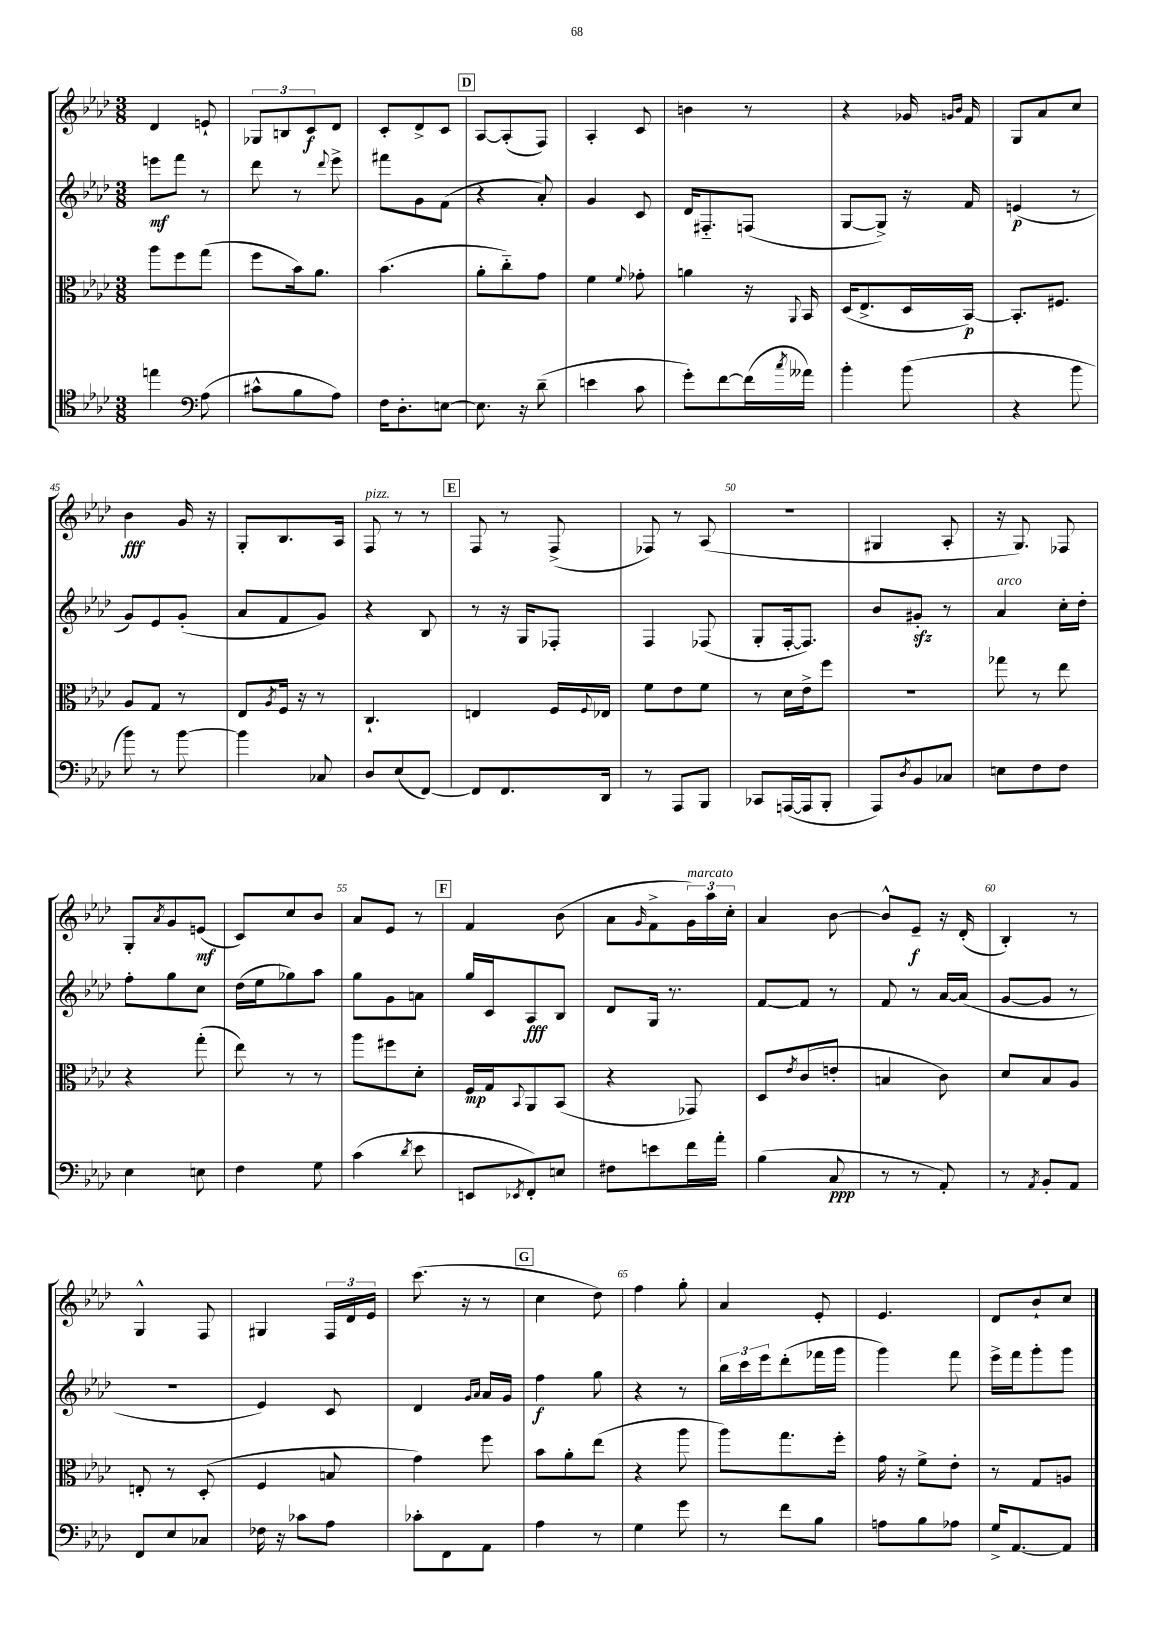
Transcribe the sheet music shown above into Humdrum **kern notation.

**kern	**dynam	**kern	**dynam	**kern	**dynam	**kern	**dynam
*part4	*part4	*part3	*part3	*part2	*part2	*part1	*part1
*staff4	*staff4	*staff3	*staff3	*staff2	*staff2	*staff1	*staff1
*clefC4	*	*clefC3	*	*clefG2	*	*clefG2	*
*k[b-e-a-d-]	*	*k[b-e-a-d-]	*	*k[b-e-a-d-]	*	*k[b-e-a-d-]	*
*M3/8	*	*M3/8	*	*M3/8	*	*M3/8	*
=37	=37	=37	=37	=37	=37	=37	=37
4een\	.	8aa-\L	.	8eeen\L	mf	4d-/	.
.	.	8ff\	.	8fff\J	.	.	.
*clefF4	*	*	*	*	*	*	*
(8A-\	.	(8gg\J	.	8r	.	8en`/	.
=38	=38	=38	=38	=38	=38	=38	=38
8c#X^^\L	.	8ff\L	.	8ddd-\	.	12G-X/L	.
.	.	.	.	.	.	12Bn/	.
8B-\	.	16b-\k)	.	8r	.	.	.
.	.	.	.	.	.	12c/	f
.	.	8.a-\J	.	.	.	.	.
.	.	.	.	8qqddd-/	.	.	.
8A-\J)	.	.	.	8eee-^\	.	8d-/J	.
=39	=39	=39	=39	=39	=39	=39	=39
16F\KL	.	(4.b-\	.	8fff#X\L	.	8c'/L	.
8.D-'\	.	.	.	.	.	.	.
.	.	.	.	8g\	.	8d-^/	.
[8En\J	.	.	.	(8f\J	.	8c/J	.
!!LO:REH:place=s1:t=D
=40	=40	=40	=40	=40	=40	=40	=40
8.E\]	.	8a-'\L	.	4r	.	[8A-/L	.
.	.	8cc\)	.	.	.	(8A-'/]	.
16r	.	.	.	.	.	.	.
(8d-~\	.	8g\J	.	8a-'/)	.	8F/J)	.
=41	=41	=41	=41	=41	=41	=41	=41
4en\	.	4f\	.	4g/	.	4A-'/	.
.	.	8qqf/	.	.	.	.	.
8c\	.	8g-X'\	.	8c/	.	8c/	.
=42	=42	=42	=42	=42	=42	=42	=42
8g'\L)	.	4an\	.	16d-/KL	.	4bn\	.
.	.	.	.	8.F#X/	.	.	.
[8f\	.	.	.	.	.	.	.
(16f\L]	.	16r	.	(8Fn/J	.	8r	.
8qcc/	.	8qqAA-/	.	.	.	.	.
16a--X\JJ)	.	16BB-/	.	.	.	.	.
=43	=43	=43	=43	=43	=43	=43	=43
4b-'\	.	(16D-/KL	.	[8G/L	.	4r	.
.	.	8.E-^/	.	.	.	.	.
.	.	.	.	8G^/J])	.	.	.
(8b-\	.	16D-/L	.	16r	.	16g-X/	.
.	.	.	.	.	.	16qqgn/LL	.
.	.	.	.	.	.	16qqb-/JJ	.
.	.	[16BB-/JJ)	p	16f/	.	16f/	.
=44	=44	=44	=44	=44	=44	=44	=44
4r	.	8.BB-'/L]	.	(4en/	p	8G/L	.
.	.	.	.	.	.	8a-/	.
.	.	8.F#X/J	.	.	.	.	.
8b-\	.	.	.	8r	.	8cc/J	.
!!LO:LB:g=z
=45	=45	=45	=45	=45	=45	=45	=45
8b-\)	.	8A-/L	.	8g/L)	.	4b-\	fff
8r	.	8G/J	.	8e-/	.	.	.
[8b-\	.	8r	.	(8g'/J	.	16g/	.
.	.	.	.	.	.	16r	.
=46	=46	=46	=46	=46	=46	=46	=46
4b-\]	.	8E-/L	.	8a-/L	.	8G'/L	.
.	.	8qA-/	.	.	.	.	.
.	.	16F/Jk	.	8f/	.	8.B-/	.
.	.	16r	.	.	.	.	.
8C-X/	.	8r	.	8g/J)	.	.	.
.	.	.	.	.	.	16A-/Jk	.
=47	=47	=47	=47	=47	=47	=47	=47
!	!	!	!	!	!	!LO:TX:a:i:t=pizz.	!
8D-/L	.	4.C`/	.	4r	.	8F/	.
(8E-/	.	.	.	.	.	8r	.
[8FF/J)	.	.	.	8B-/	.	8r	.
!!LO:REH:place=s1:t=E
=48	=48	=48	=48	=48	=48	=48	=48
8FF/L]	.	4En/	.	8r	.	8F/	.
8.FF/	.	.	.	16r	.	8r	.
.	.	.	.	16G/KL	.	.	.
.	.	16F/LL	.	8F-X'/J	.	(8F^/	.
.	.	8qqF/	.	.	.	.	.
16DD-/Jk	.	16E-X/JJ	.	.	.	.	.
=49	=49	=49	=49	=49	=49	=49	=49
8r	.	8f\L	.	4F/	.	8F-X/)	.
8AAA-/L	.	8e-\	.	.	.	8r	.
8BBB-/J	.	8f\J	.	(8F-X/	.	(8A-/	.
=50	=50	=50	=50	=50	=50	=50	=50
8CC-X/L	.	8r	.	8G'/L	.	4.r	.
([16AAAn/L	.	16d-\LL	.	[16F'/k	.	.	.
16AAA/J]	.	16e-^\J	.	8.F/J])	.	.	.
8BBB-'/J	.	8ff\J	.	.	.	.	.
=51	=51	=51	=51	=51	=51	=51	=51
8AAA-/L)	.	4.r	.	8b-/L	.	4G#X/	.
8qD-/	.	.	.	.	.	.	.
8BB-/	.	.	.	8g#Xzz'/J	.	.	.
8C-X/J	.	.	.	8r	.	8A-'/	.
=52	=52	=52	=52	=52	=52	=52	=52
!	!	!	!	!LO:TX:a:i:t=arco	!	!	!
8En\L	.	8gg-X\	.	4a-/	.	16r	.
.	.	.	.	.	.	8.G/)	.
8F\	.	8r	.	.	.	.	.
8F\J	.	8ee-\	.	16cc'\LL	.	8F-X/	.
.	.	.	.	16dd-'\JJ	.	.	.
!!LO:LB:g=z
=53	=53	=53	=53	=53	=53	=53	=53
4E-\	.	4r	.	8ff'\L	.	8G'/L	.
.	.	.	.	.	.	8qa-/	.
.	.	.	.	8gg\	.	8g/	.
8En\	.	(8gg'\	.	8cc\J	.	(8en/J	mf
=54	=54	=54	=54	=54	=54	=54	=54
4F\	.	8ee-\)	.	(16dd-\LL	.	8c/L)	.
.	.	.	.	16ee-\J	.	.	.
.	.	8r	.	8gg-X\)	.	8cc/	.
8G\	.	8r	.	8aa-\J	.	8b-/J	.
=55	=55	=55	=55	=55	=55	=55	=55
(4c\	.	8aa-\L	.	8gg\L	.	8a-/L	.
.	.	8ff#X\	.	8g\	.	8e-/J	.
8qd-/	.	.	.	.	.	.	.
8e-\	.	8d-'\J	.	8an\J	.	8r	.
!!LO:REH:place=s1:t=F
=56	=56	=56	=56	=56	=56	=56	=56
8EEn/L	.	16F/LL	mp	16gg/LL	.	4f/	.
.	.	16G/J	.	16c/J	.	.	.
8qEE-X/	.	8qqBB-/	.	.	.	.	.
8FF'/)	.	8AA-/	.	8A-/	fff	.	.
8En/J	.	(8BB-/J	.	8B-/J	.	(8b-\	.
=57	=57	=57	=57	=57	=57	=57	=57
8F#X\L	.	4r	.	8d-/L	.	8a-\L	.
.	.	.	.	.	.	16qqg/	.
8en\	.	.	.	16G/Jk	.	8f^\	.
.	.	.	.	8.r	.	.	.
!	!	!	!	!	!	!LO:TX:a:i:t=marcato	!
16f\L	.	8GG-X/)	.	.	.	24g\L)	.
.	.	.	.	.	.	24aa-\	.
16a-'\JJ	.	.	.	.	.	.	.
.	.	.	.	.	.	24cc'\JJ	.
=58	=58	=58	=58	=58	=58	=58	=58
(4B-\	.	8D-/L	.	[8f/L	.	4a-/	.
.	.	8qe-/	.	.	.	.	.
.	.	(8c/	.	8f/J]	.	.	.
8C/	ppp	8en'/J	.	8r	.	[8b-\	.
=59	=59	=59	=59	=59	=59	=59	=59
8r	.	4Bn/	.	8f/	.	8b-^^/L]	.
8r	.	.	.	8r	.	8e-~/J	f
8AA-'/)	.	8c\)	.	[16a-/LL	.	16r	.
.	.	.	.	(16a-/JJ]	.	(16d-'/	.
=60	=60	=60	=60	=60	=60	=60	=60
8r	.	8d-/L	.	[8g/L	.	4B-'/)	.
8qAA-/	.	.	.	.	.	.	.
8BB-'/L	.	8B-/	.	8g/J]	.	.	.
8AA-/J	.	8A-/J	.	8r	.	8r	.
!!LO:LB:g=z
=61	=61	=61	=61	=61	=61	=61	=61
8FF/L	.	8En'/	.	4.r	.	4G^^/	.
8E-/	.	8r	.	.	.	.	.
8C-X/J	.	(8D-'/	.	.	.	8F/	.
=62	=62	=62	=62	=62	=62	=62	=62
16F-X\	.	4F/	.	4e-/)	.	4G#X/	.
16r	.	.	.	.	.	.	.
8c-X\L	.	.	.	.	.	.	.
8A-\J	.	8Bn/	.	8c/	.	24F/LL	.
.	.	.	.	.	.	24d-/	.
.	.	.	.	.	.	24e-/JJ	.
=63	=63	=63	=63	=63	=63	=63	=63
8c-X'\L	.	4g\)	.	4d-/	.	(8.ccc\	.
8FF\	.	.	.	.	.	.	.
.	.	.	.	.	.	16r	.
.	.	.	.	16qqg/LL	.	.	.
.	.	.	.	16qqa-/JJ	.	.	.
8AA-\J	.	8ff\	.	16a-/LL	.	8r	.
.	.	.	.	16g/JJ	.	.	.
!!LO:REH:place=s1:t=G
=64	=64	=64	=64	=64	=64	=64	=64
4A-\	.	8b-\L	.	4ff\	f	4cc\	.
.	.	8a-'\	.	.	.	.	.
8r	.	(8ee-\J	.	8gg\	.	8dd-\)	.
=65	=65	=65	=65	=65	=65	=65	=65
4G\	.	4r	.	4r	.	4ff\	.
8g\	.	8aa-\	.	8r	.	8gg'\	.
=66	=66	=66	=66	=66	=66	=66	=66
8r	.	8aa-\L)	.	24bb-\LL	.	4a-/	.
.	.	.	.	24ccc\	.	.	.
.	.	.	.	24eee-\J	.	.	.
8f\L	.	8.gg\	.	(8ddd-'\	.	.	.
8B-\J	.	.	.	16fff-X\L	.	8e-'/	.
.	.	16ff'\Jk	.	16ggg\JJ	.	.	.
=67	=67	=67	=67	=67	=67	=67	=67
8An\L	.	16g\	.	4ggg\)	.	4.e-/	.
.	.	16r	.	.	.	.	.
8B-\	.	8f^\L	.	.	.	.	.
8A-X\J	.	8e-'\J	.	8fff\	.	.	.
=68	=68	=68	=68	=68	=68	=68	=68
16G^/KL	.	8r	.	16eee-^\LL	.	8d-/L	.
[8.AA-/	.	.	.	16fff\J	.	.	.
.	.	8G/L	.	8ggg'\	.	8b-`/	.
8AA-/J]	.	8An/J	.	8ggg\J	.	8cc/J	.
==	==	==	==	==	==	==	==
*-	*-	*-	*-	*-	*-	*-	*-
